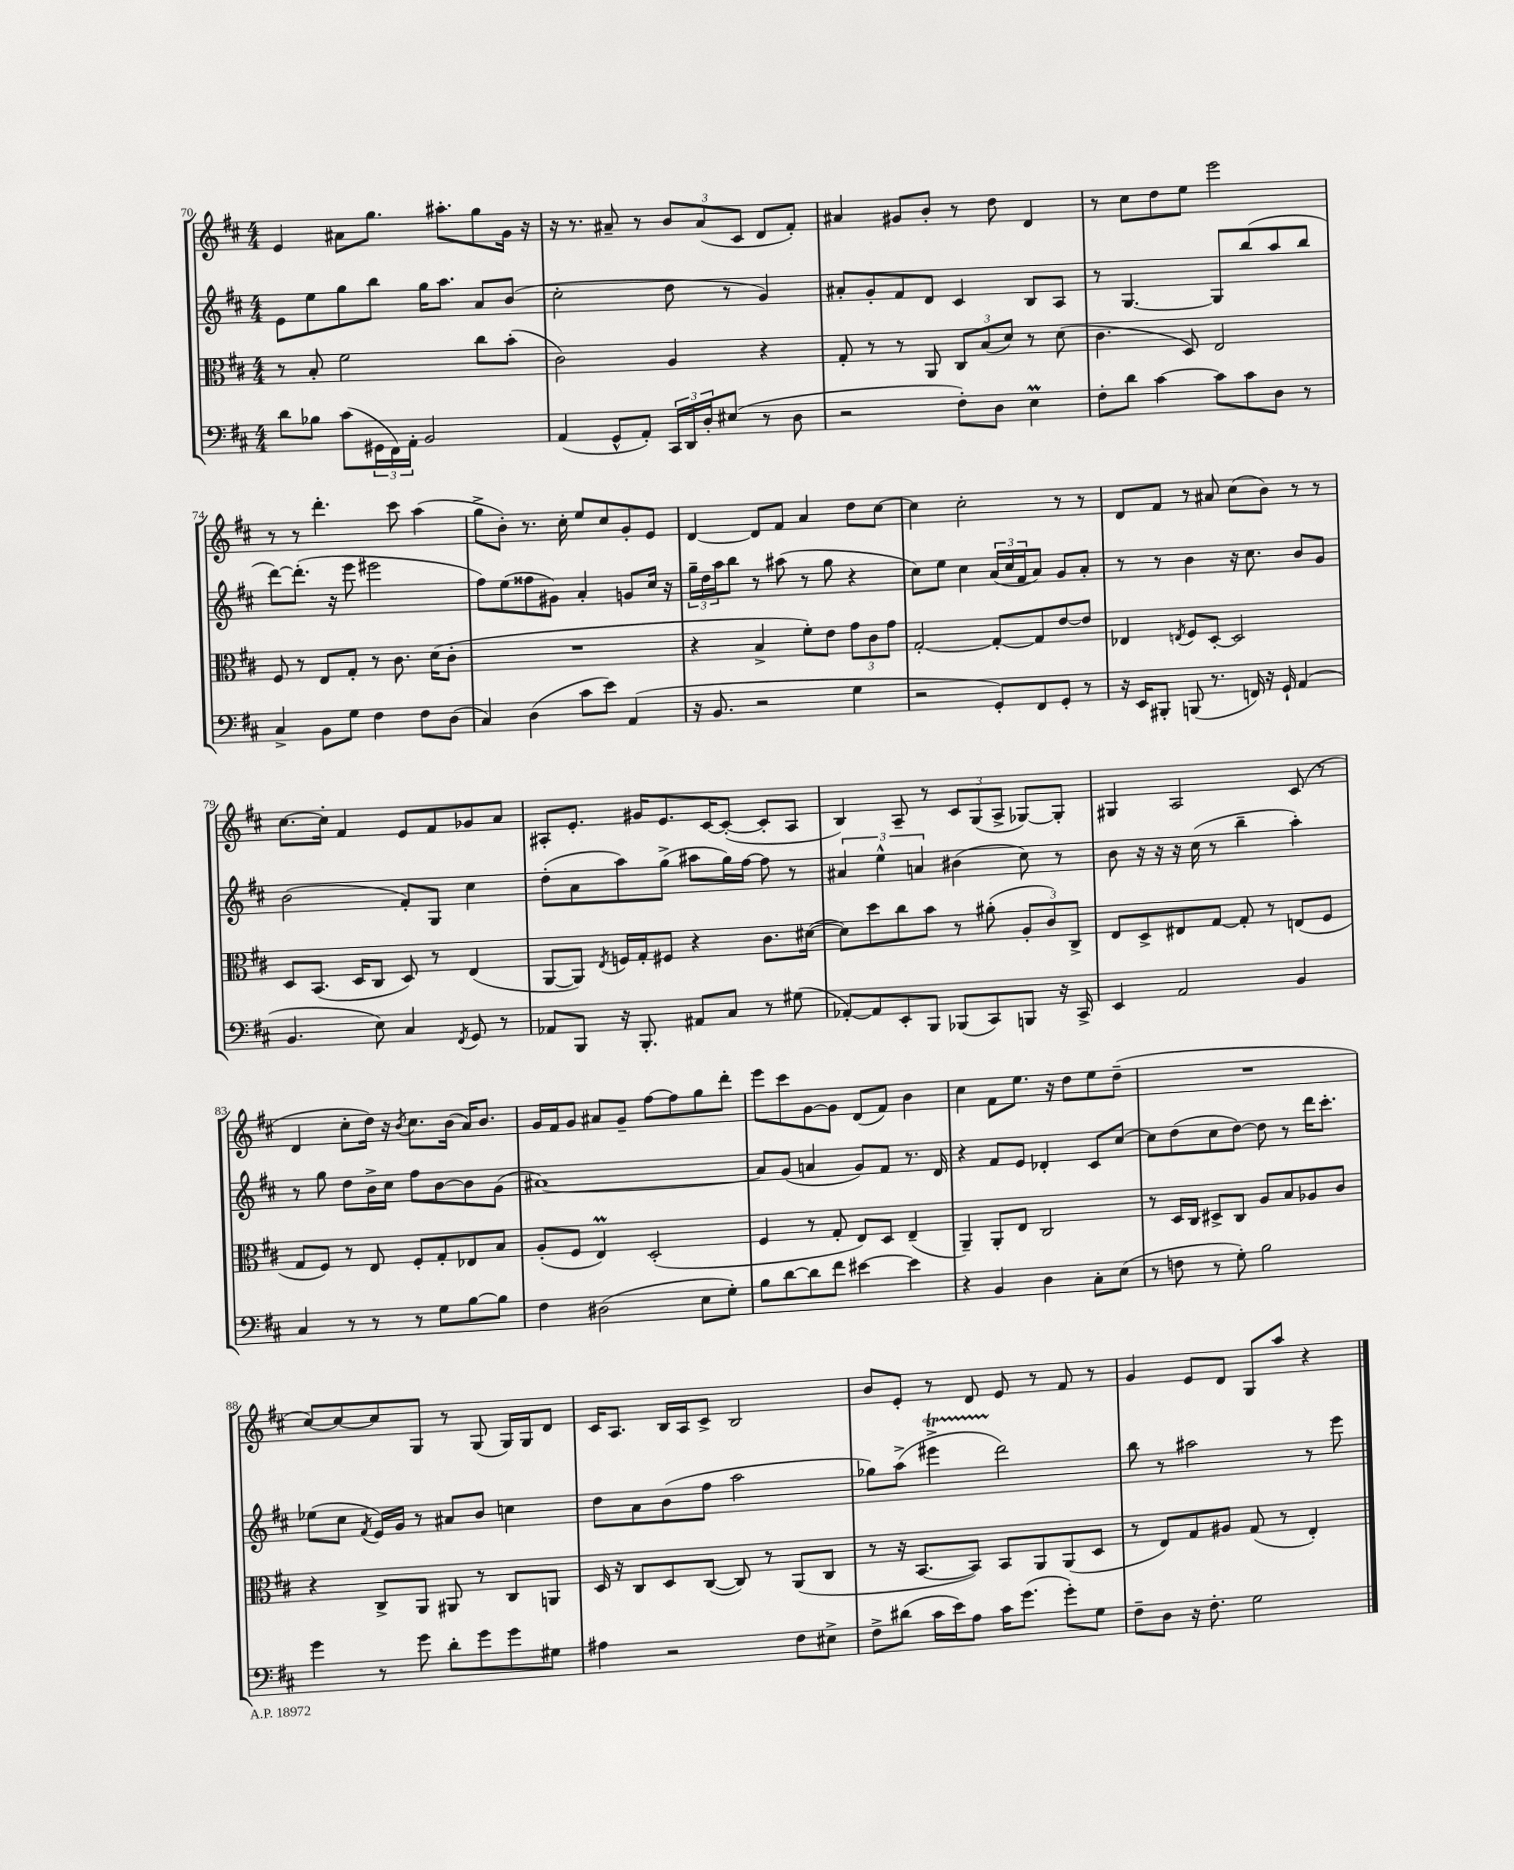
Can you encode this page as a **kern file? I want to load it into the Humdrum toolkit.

**kern	**kern	**kern	**kern
*staff4	*staff3	*staff2	*staff1
*clefF4	*clefC3	*clefG2	*clefG2
*k[f#c#]	*k[f#c#]	*k[f#c#]	*k[f#c#]
*M4/4	*M4/4	*M4/4	*M4/4
8d	8r	8e	4e
8B-	8B'	8ee	.
(8c#	2f#	8gg	8a#
24GG#	.	8bb	8.gg
24FF#)	.	.	.
24AA'	.	.	.
2BB	.	16gg	.
.	.	8.aa	8.aa#'
.	8cc#	8a	8gg
.	(8b'	(8b	16g
.	.	.	16r
=	=	=	=
(4AA	2c#)	2cc#'	16r
.	.	.	8.r
8GG^^	.	.	8a#~
8AA')	.	.	8r
24CC#	4A	8dd	12b
24DD	.	.	.
24D'	.	.	(12a#
(8E#	.	8r	.
.	.	.	12c#
8r	4r	4g)	8d
8D	.	.	8f#')
=	=	=	=
2r	8G'	8a#'	4a#
.	8r	8g'	.
.	8r	8f#	8g#
.	8AA	8d	8b'
8F#')	12C#	4c#	8r
.	(12B	.	.
8D	.	.	8dd
.	12d)	.	.
4E	8r	8B	4d
.	(8d	8A	.
=	=	=	=
8F#'	4.c#	8r	8r
8d	.	[4.G	8cc#
[4c#	.	.	8dd
.	8D)	.	8ee
8c#]	2E	8G]	2eee
8c#	.	(8bb	.
8D	.	8aa	.
8r	.	8bb	.
=	=	=	=
4C#^	8F#	[8ddd)	8r
.	8r	(8.ddd']	8r
8BB	8E	.	4.ddd'
.	.	16r	.
8G	8G'	8eee	.
4F#	8r	2eee#	.
.	8.c#	.	8ccc#
8F#	.	.	(4aa
.	(16d	.	.
(8D	8c#'	.	.
=	=	=	=
4C#)	1r	8ff#)	8gg^
.	.	(8ee	8b')
(4D	.	8ff##	8.r
.	.	8g#)	.
.	.	.	16cc#'
8c#	.	4a'	8ee
8e)	.	.	8cc#
(4AA	.	8g	8g'
.	.	16cc#	8e
.	.	16r	.
=	=	=	=
16r	4r	24gg~	[4d
.	.	24dd	.
8.BB	.	.	.
.	.	24aa	.
.	.	8bb	.
2r	4B^	8r	8d]
.	.	(8aa#	8f#
.	8f#')	8r	4a
.	8e	8gg	.
4G	12g	4r	8dd
.	12c#	.	.
.	.	.	[8cc#
.	12g	.	.
=	=	=	=
2r	[2G'	8cc#)	4cc#]
.	.	8ee	.
.	.	4cc#	2cc#'
8GG')	8G'_	(24a	.
.	.	24cc#	.
.	.	24f#	.
8FF#	8G]	8a)	.
8GG'	[8e	8g	8r
8r	8e]	8a'	8r
=	=	=	=
16r	4E-	8r	8d
16EE	.	.	.
8BBB#'	.	8r	8f#
.	8qE	.	.
(8BBB	8F#	4b	8r
8.r	[8D'	.	8a#
.	2D]	16r	(8cc#
16FF)	.	8.cc#	.
16r	.	.	8b)
16GG`	.	.	.
(4AA	.	8b	8r
.	.	8g	8r
=	=	=	=
4.BB	8D	(2b	[8.cc#
.	(8.BB	.	.
.	.	.	16cc#']
.	.	.	4f#
.	16D	.	.
8E)	8C#	.	.
4C#	8D)	8f#')	8e
.	8r	8G	8f#
8qFF#	.	.	.
8GG	(4E	4cc#	8g-
8r	.	.	8a
=	=	=	=
8AA-	[8AA	(8dd'	8A#'
8BBB	8AA])	8a	8.e'
.	8qE	.	.
16r	16F	8aa)	.
8.BBB'	16G'	.	16g#
.	8F#	(8gg^	8.e
8AA#	4r	8aa#	.
.	.	.	[16c#
8C#	.	16gg)	(8c#'_
.	.	[16ff#	.
8r	8.c#	8ff#]	8c#']
(8G#	.	8r	8A#
.	([16d#	.	.
=	=	=	=
[8AA-')	8d#])	6a#	4B)
8AA-]	8dd	.	.
.	.	6ee^^	.
8EE'	8cc#	.	8A~
.	.	6a	.
8BBB	8b	.	8r
(8BBB-	8r	(4b#	12c#
.	.	.	(12G
8CC#)	(8a#'	.	.
.	.	.	12A^
8BBB	12A'	8cc#)	[8G-)
.	12c#)	.	.
16r	.	8r	8G-']
.	12C#^	.	.
16CC#^	.	.	.
=	=	=	=
4EE	8E	8b	4G#
.	8D^	16r	.
.	.	16r	.
2AA	8E#	16r	2A
.	.	(16cc#	.
.	[8G	8r	.
.	8G']	4bb~	.
.	8r	.	.
4BB	(8E	4aa')	(8c#
.	8F#	.	8r
=	=	=	=
4C#	8G	8r	4d
.	8F#)	8gg	.
8r	8r	8dd	8cc#'
8r	8E	16b^	16dd)
.	.	16cc#	16r
.	.	.	8qb
8r	8F#'	8ff#	8.cc#
8G	8G'	[8b	.
.	.	.	(16b
[8B	8E-	8b]	16a)
.	.	.	8.b
8B]	8B	(8g	.
=	=	=	=
4F#	(8A'	[1a#)	16g
.	.	.	16f#
.	8F#	.	8g
(2D#	4E)	.	8a#
.	.	.	8g~
.	(2D'	.	[8ff#
.	.	.	8ff#]
8E	.	.	8gg
8G')	.	.	8ddd'
=	=	=	=
8B	4F#	8a#]	8eee
[8d	.	(8g	8ccc#
8d]	8r	4a	[8g
8f#	8G'	.	8g]
[4e#	8E)	8g)	(8d
.	8D	8f#	8f#)
4e#]	(4E~	8.r	4b
.	.	16d	.
=	=	=	=
4r	4AA~)	4r	4cc#
4BB	8AA'	8f#	8f#
.	8E	8e	8.ee
4D	2C#	4d-'	.
.	.	.	16r
.	.	.	8dd
8C#'	.	8c#	8ee
(8E	.	[8cc#	(8dd~
=	=	=	=
8r	8r	8cc#]	1r
8F	16D	(8dd	.
.	16C#	.	.
8r	8D#^	8cc#	.
8G')	8C#	[8dd)	.
2B	8A	8dd]	.
.	8B	8r	.
.	8A-	16ddd	.
.	.	8.ccc#'	.
.	8c#	.	.
=	=	=	=
4g	4r	(8ee-	[8cc#)
.	.	8cc#	8cc#_
.	.	8qf#	.
8r	8C#^	16e)	8cc#]
.	.	16g	.
8g	8AA	8r	8G
8d'	8AA#	8a#	8r
8g	8r	8b	(8G
8g	8C#	4cc	16G)
.	.	.	16G
8G#	8AA	.	8d
=	=	=	=
4A#	16D	8dd	16c#
.	16r	.	8.A
.	8C#	8a	.
2r	8D	(8b	16B
.	.	.	16A
.	([8C#	8ff#	8c#^
.	8C#])	2aa	2B
.	8r	.	.
8F#	(8AA	.	.
8E#^	8C#	.	.
=	=	=	=
8F#^	8r	8gg-)	8b
(8d#	16r	(8aa^	8e'
.	[8.BB	.	.
16c#	.	4eee#^	8r
16e)	.	.	.
8A	8BB])	.	8d
16c#	8BB	2ddd)	8e
(8.g	.	.	.
.	8AA	.	8r
8g')	(8AA	.	8f#
8G	8D	.	8r
=	=	=	=
8F#~	8r	8bb	4g
8D	8E)	8r	.
16r	8G	2aa#	8e
8.F#'	.	.	.
.	8A#	.	8d
2G	(8G	.	8G
.	8r	.	8aa
.	4E')	8r	4r
.	.	8eee	.
==	==	==	==
*-	*-	*-	*-
